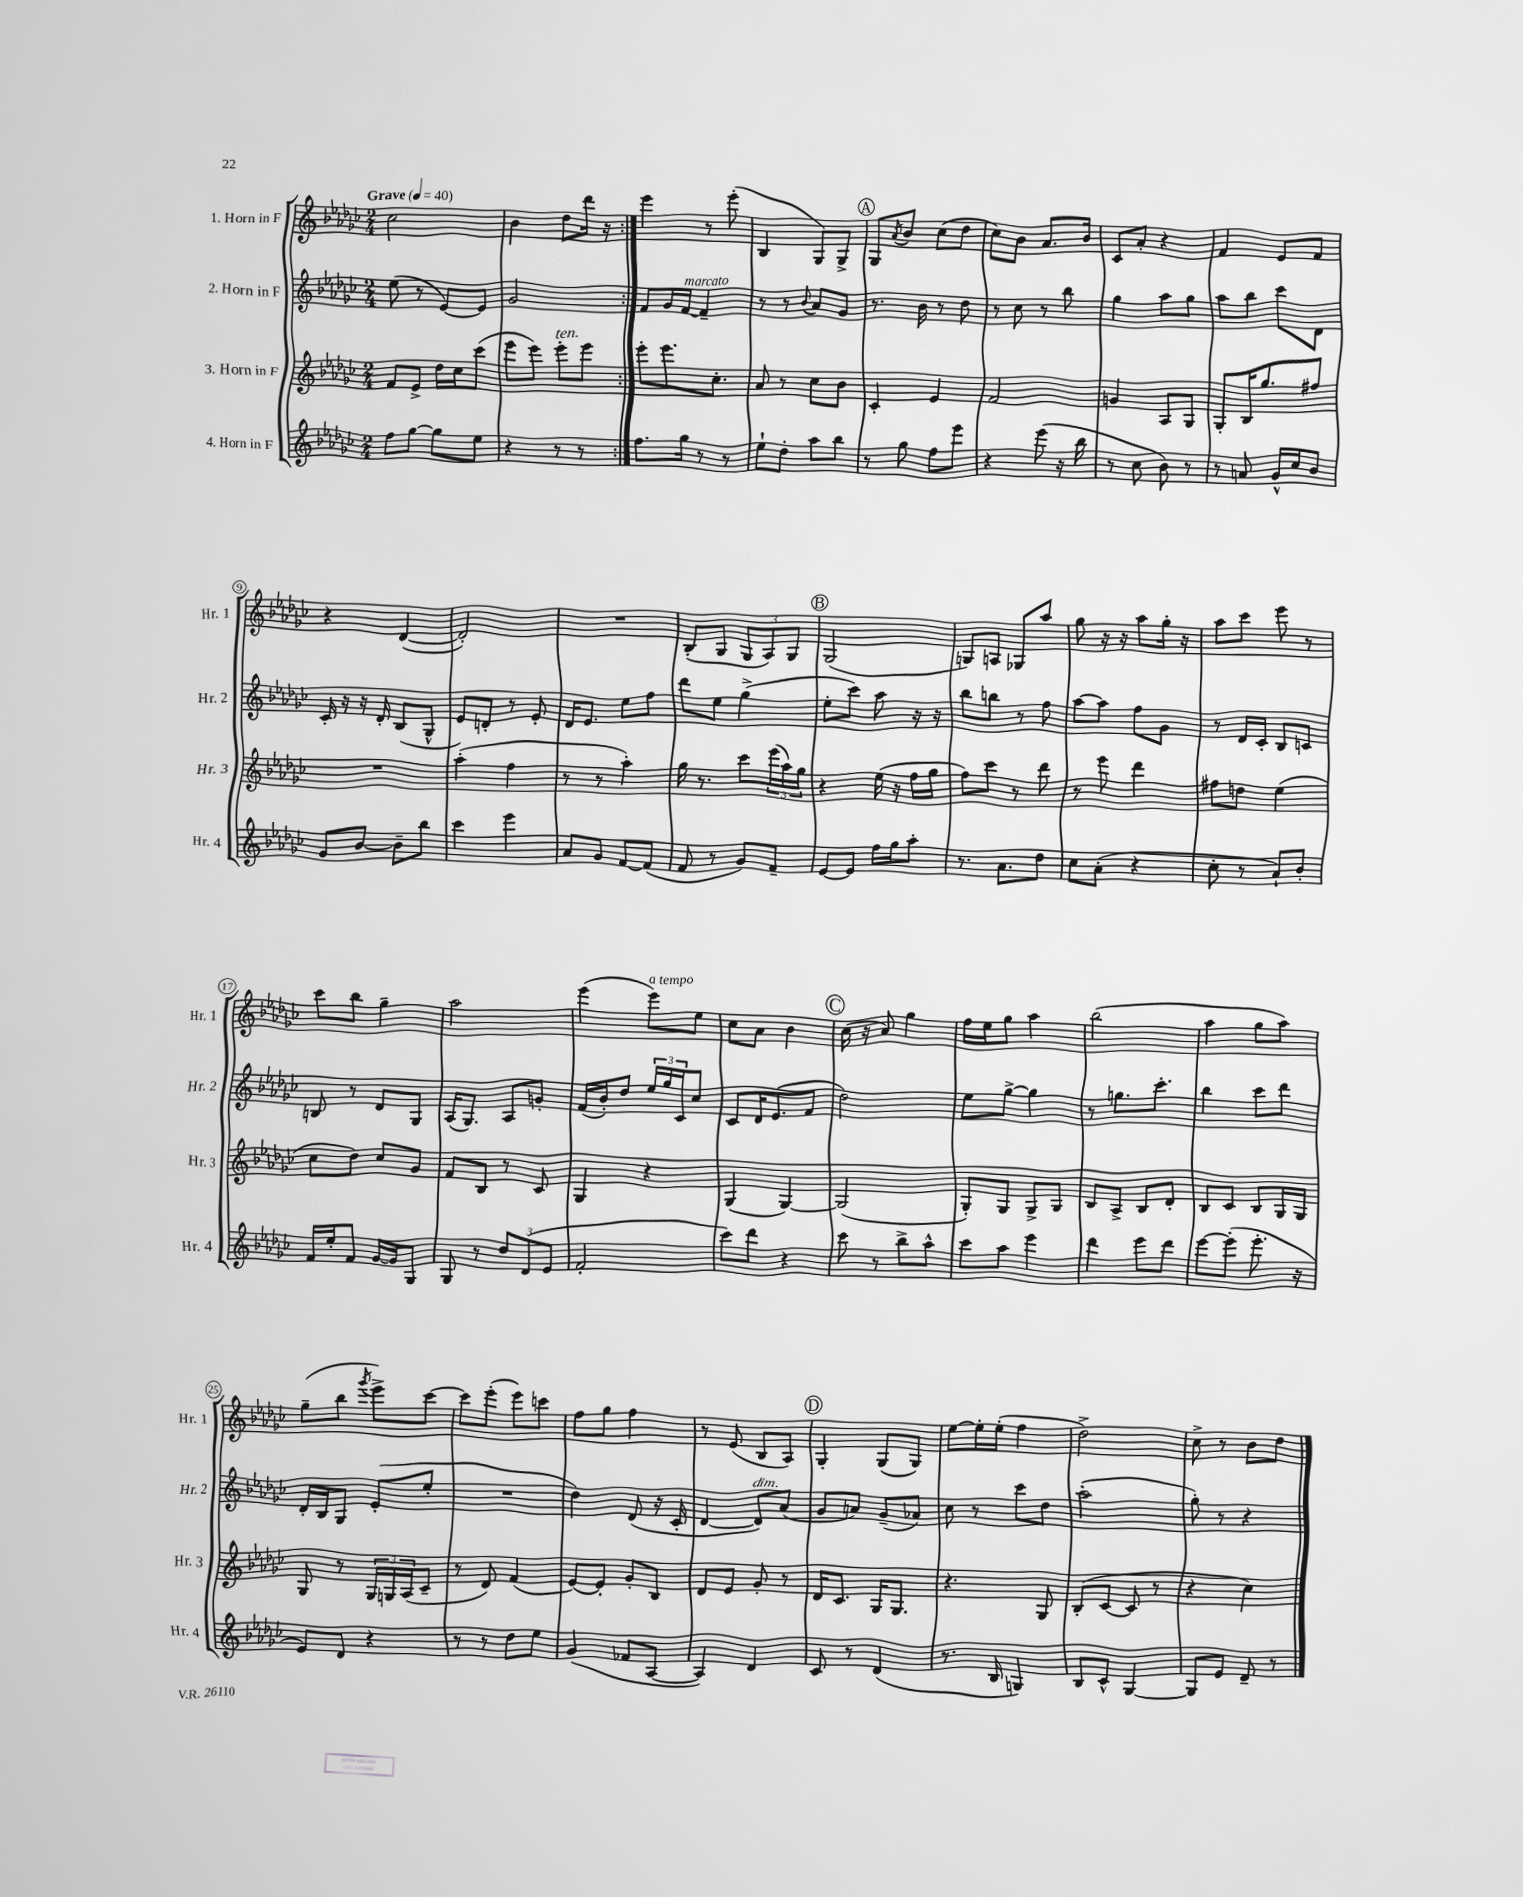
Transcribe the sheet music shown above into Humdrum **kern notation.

**kern	**kern	**kern	**kern
*part4	*part3	*part2	*part1
*staff4	*staff3	*staff2	*staff1
*I"4. Horn in F	*I"3. Horn in F	*I"2. Horn in F	*I"1. Horn in F
*I'Hr. 4	*I'Hr. 3	*I'Hr. 2	*I'Hr. 1
*clefG2	*clefG2	*clefG2	*clefG2
*k[b-e-a-d-g-c-]	*k[b-e-a-d-g-c-]	*k[b-e-a-d-g-c-]	*k[b-e-a-d-g-c-]
*M2/4	*M2/4	*M2/4	*M2/4
*MM40	*MM40	*MM40	*MM40
=1	=1	=1	=1
!	!	!	!LO:TX:a:B:t=Grave
8ff\L	8f/L	(8ee-\	2cc-\
[8gg-\J	8e-^/J	8r	.
8gg-\L]	16dd-\LL	[8e-/L)	.
.	16cc-\J	.	.
8ee-\J	(8ccc-\J	8e-/J]	.
=2	=2	=2	=2
4r	8eee-\L	2g-/	4b-\
.	8eee-\J)	.	.
!	!LO:TX:a:i:t=ten.	!	!
8r	8eee-'\L	.	8dd-\L
8r	8eee-\J	.	16ddd-\Jk
.	.	.	16r
=3:|!	=3:|!	=3:|!	=3:|!
8.ff\L	8eee-'\L	8f/L	4eee-\
.	8.eee-\	16g-/L	.
!	!	!LO:TX:a:i:t=marcato	!
16gg-\Jk	.	[16f/JJ	.
8r	.	4f~/]	8r
.	8.cc-'\J	.	.
8r	.	.	(8eee-'\
=4	=4	=4	=4
8ee-`\L	8a-/	8r	4B-/
8dd-'\J	8r	8r	.
.	.	8qqb-/	.
8aa-\L	8cc-\L	8a-/L	8G-/L)
8bb-\J	8b-\J	8g-/J	8G-^/J
!!LO:REH:place=s1:t=A
=5	=5	=5	=5
8r	4c-'/	8.r	8G-/L
.	.	.	8qa-/
8gg-\	.	.	8b-/J
.	.	16b-\	.
8ff\L	4e-/	8r	(8cc-\L
8eee-\J	.	8dd-\	8dd-\J
=6	=6	=6	=6
4r	2f/	8r	8cc-\L)
.	.	8cc-\	8b-\J
(8eee-\	.	8r	8.a-/L
16r	.	8bb-\	.
16bb-\	.	.	16b-/Jk
=7	=7	=7	=7
8r	4gn/	4gg-\	8c-/L
8cc-\	.	.	8a-'/J
8b-\)	8A-/L	8aa-\L	4r
8r	8G-/J	8gg-\J	.
=8	=8	=8	=8
8r	8G-'/L	8aa-\L	4f/
8an/	16B-/K	8bb-\J	.
.	8.gg-/	.	.
16g-^^/LL	.	8ccc-\L	8e-/L
16cc-/J	.	.	.
8b-/J	8ff#X/J	8d-\J	8f/J
!!LO:LB:g=z
=9	=9	=9	=9
8g-/L	2r	16c-'/	4r
.	.	16r	.
[8b-/J	.	16r	.
.	.	16d-'/	.
8b-~\L]	.	(8B-/L	([4d-/
8bb-\J	.	8G-^^/J	.
=10	=10	=10	=10
4ccc-\	(4aa-'\	8e-/L)	2d-'/])
.	.	8dn'/J	.
4eee-\	4ff\	8r	.
.	.	8e-'/	.
=11	=11	=11	=11
8a-/L	8r	16d-/KL	2r
.	.	8.e-/J	.
8g-/J	8r	.	.
[8f/L	4aa-'\)	8ee-\L	.
(8f/J]	.	8ff\J	.
=12	=12	=12	=12
8f/	16gg-\	8ddd-\L	(8B-'/L
.	8.r	.	.
8r	.	8ee-\J	8G-/J
8g-/L)	8ccc-\L	(4gg-^\	12G-/L
.	.	.	12A-/)
8f~/J	(24eee-\L	.	.
.	24aa-\)	.	12G-/J
.	24gg-\JJ	.	.
!!LO:REH:place=s1:t=B
=13	=13	=13	=13
[8e-/L	4r	8ee-'\L	(2G-/
8e-/J]	.	8ccc-\J)	.
16ff\LL	(16ee-\	8aa-\	.
16gg-\J	16r	.	.
8aa-'\J	16ff\LL	16r	.
.	16gg-\JJ	16r	.
=14	=14	=14	=14
8.r	8ff\L)	8bb-\L	8Gn/L)
.	8ccc-\J	8bbn\J	8An/J
8.a-\L	.	.	.
.	8r	8r	8G-X/L
8dd-\J	8ddd-\	8ff\	8aa-/J
=15	=15	=15	=15
8cc-\L	8r	[8aa-\L	8gg-\
(8a-'\J	8eee-\	8aa-\J]	16r
.	.	.	16r
4r	4ddd-\	8ff\L	8aa-\L
.	.	8g-\J	16gg-'\Jk
.	.	.	16r
=16	=16	=16	=16
8cc-'\	8ff#X\L	8r	8aa-\L
8r	8ddn\J	16d-/LL	8ccc-\J
.	.	16c-'/JJ	.
8a-`/L)	(4ee-\	8B-/L	8eee-\
8b-'/J	.	8cn/J	8r
!!LO:LB:g=z
=17	=17	=17	=17
16f/LL	8cc-\L	8Bn/	8ccc-\L
16ee-'/J	.	.	.
8f/J	8dd-\J)	8r	8bb-\J
[16g-/LL	8cc-/L	8d-/L	4gg-~\
16g-/J]	.	.	.
8G-/J	8g-/J	8G-/J	.
=18	=18	=18	=18
8G-/	8f/L	(16A-/KL	2aa-\
.	.	8.G-/J)	.
8r	8B-/J	.	.
12dd-/L	8r	8A-/L	.
(12d-/	.	.	.
.	8c-/	8gn'/J	.
12e-/J	.	.	.
=19	=19	=19	=19
2f'/	4G-/	(16f/LL	(4eee-\
.	.	16b-'/J)	.
.	.	8dd-/J	.
!	!	!	!LO:TX:a:i:t=a tempo
.	4r	24ee-/LL	8eee-\L)
.	.	24gg-/	.
.	.	24c-/J	.
.	.	8cc-/J	8ee-\J
=20	=20	=20	=20
8ccc-\L)	(4G-/	8c-/L	8cc-\L
8ddd-\J	.	16d-/K	8a-\J
.	.	(8.e-/	.
4r	[4G-/)	.	4b-\
.	.	8f/J	.
!!LO:REH:place=s1:t=C
=21	=21	=21	=21
8ccc-\	(2G-/]	2dd-\)	(16cc-\
.	.	.	16r
8r	.	.	8a-/)
8bb-^\L	.	.	4gg-\
8aa-^^\J	.	.	.
=22	=22	=22	=22
8ccc-\L	8G-'/L)	8ee-\L	16ff\LL
.	.	.	16ee-\J
8aa-\J	8G-/J	[8gg-^\J	8gg-\J
4eee-\	8G-^/L	4gg-\]	4aa-\
.	8G-/J	.	.
=23	=23	=23	=23
4ddd-\	8B-/L	8r	(2bb-\
.	8A-^/J	8.ggn\L	.
8eee-\L	8B-/L	.	.
.	.	8.ccc-'\J	.
8ddd-\J	8d-'/J	.	.
=24	=24	=24	=24
[8eee-\L	8B-/L	4bb-\	4aa-\
(8eee-'\J]	8c-/J	.	.
8.eee-'\	8B-/L	8ccc-\L	8gg-\L
.	16G-/L	8ddd-\J	8aa-\J)
16r	16G-/JJ	.	.
!!LO:LB:g=z
=25	=25	=25	=25
8e-/L)	8G-/	16d-'/LL	(8gg-~\L
.	.	16B-/J	.
8d-/J	8r	8G-/J	8bb-\J
.	.	.	8qggg-/
4r	24G-/LL	(8e-'/L	8eee-^\L)
.	24Gn/	.	.
.	(24A-/J	.	.
.	8c-~/J	8ee-'/J	[8ccc-\J
=26	=26	=26	=26
8r	8r	2r	8ccc-\L]
8r	8d-/)	.	(8eee-'\J
8dd-\L	(4f/	.	8eee-\L)
8ee-\J	.	.	8cccn\J
=27	=27	=27	=27
(4g-/	[8e-/L)	4dd-\)	8ff\L
.	8e-'/J]	.	8gg-\J
8f-X/L	8g-'/L	(8d-/	4ff\
[8A-/J	8B-/J	16r	.
.	.	16c-'/	.
=28	=28	=28	=28
4A-/])	8d-/L	[4d-/	8r
.	8e-/J	.	(8e-/
!	!	!LO:TX:a:i:t=dim.	!
4d-/	8g-'/	8d-/L])	8B-/L
.	8r	(8a-/J	8A-/J)
!!LO:REH:place=s1:t=D
=29	=29	=29	=29
8c-/	16d-/KL	8g-/L	4G-'/
.	8.c-/J	.	.
8r	.	8an/J)	.
(4d-/	16G-/KL	(8g-~/L	(8G-/L
.	8.G-/J	.	.
.	.	8a-X/J)	8G-/J)
=30	=30	=30	=30
8.r	4.r	8cc-\	[8ee-\L
.	.	8r	16ee-'\L]
16B-/	.	.	(16ee-'\JJ
4Gn/)	.	8ccc-\L	4ff\
.	8G-/	8dd-\J	.
=31	=31	=31	=31
8B-/L	(8B-'/L	(2aa-'\	2dd-^\)
8c-^^/J	[8c-/J	.	.
[4G-/	8c-/]	.	.
.	8r	.	.
=32	=32	=32	=32
8G-/L]	4r	8gg-'\)	8cc-^\
8e-/J	.	8r	8r
8d-~/	4cc-\)	4r	8b-\L
8r	.	.	8dd-\J
==	==	==	==
*-	*-	*-	*-
